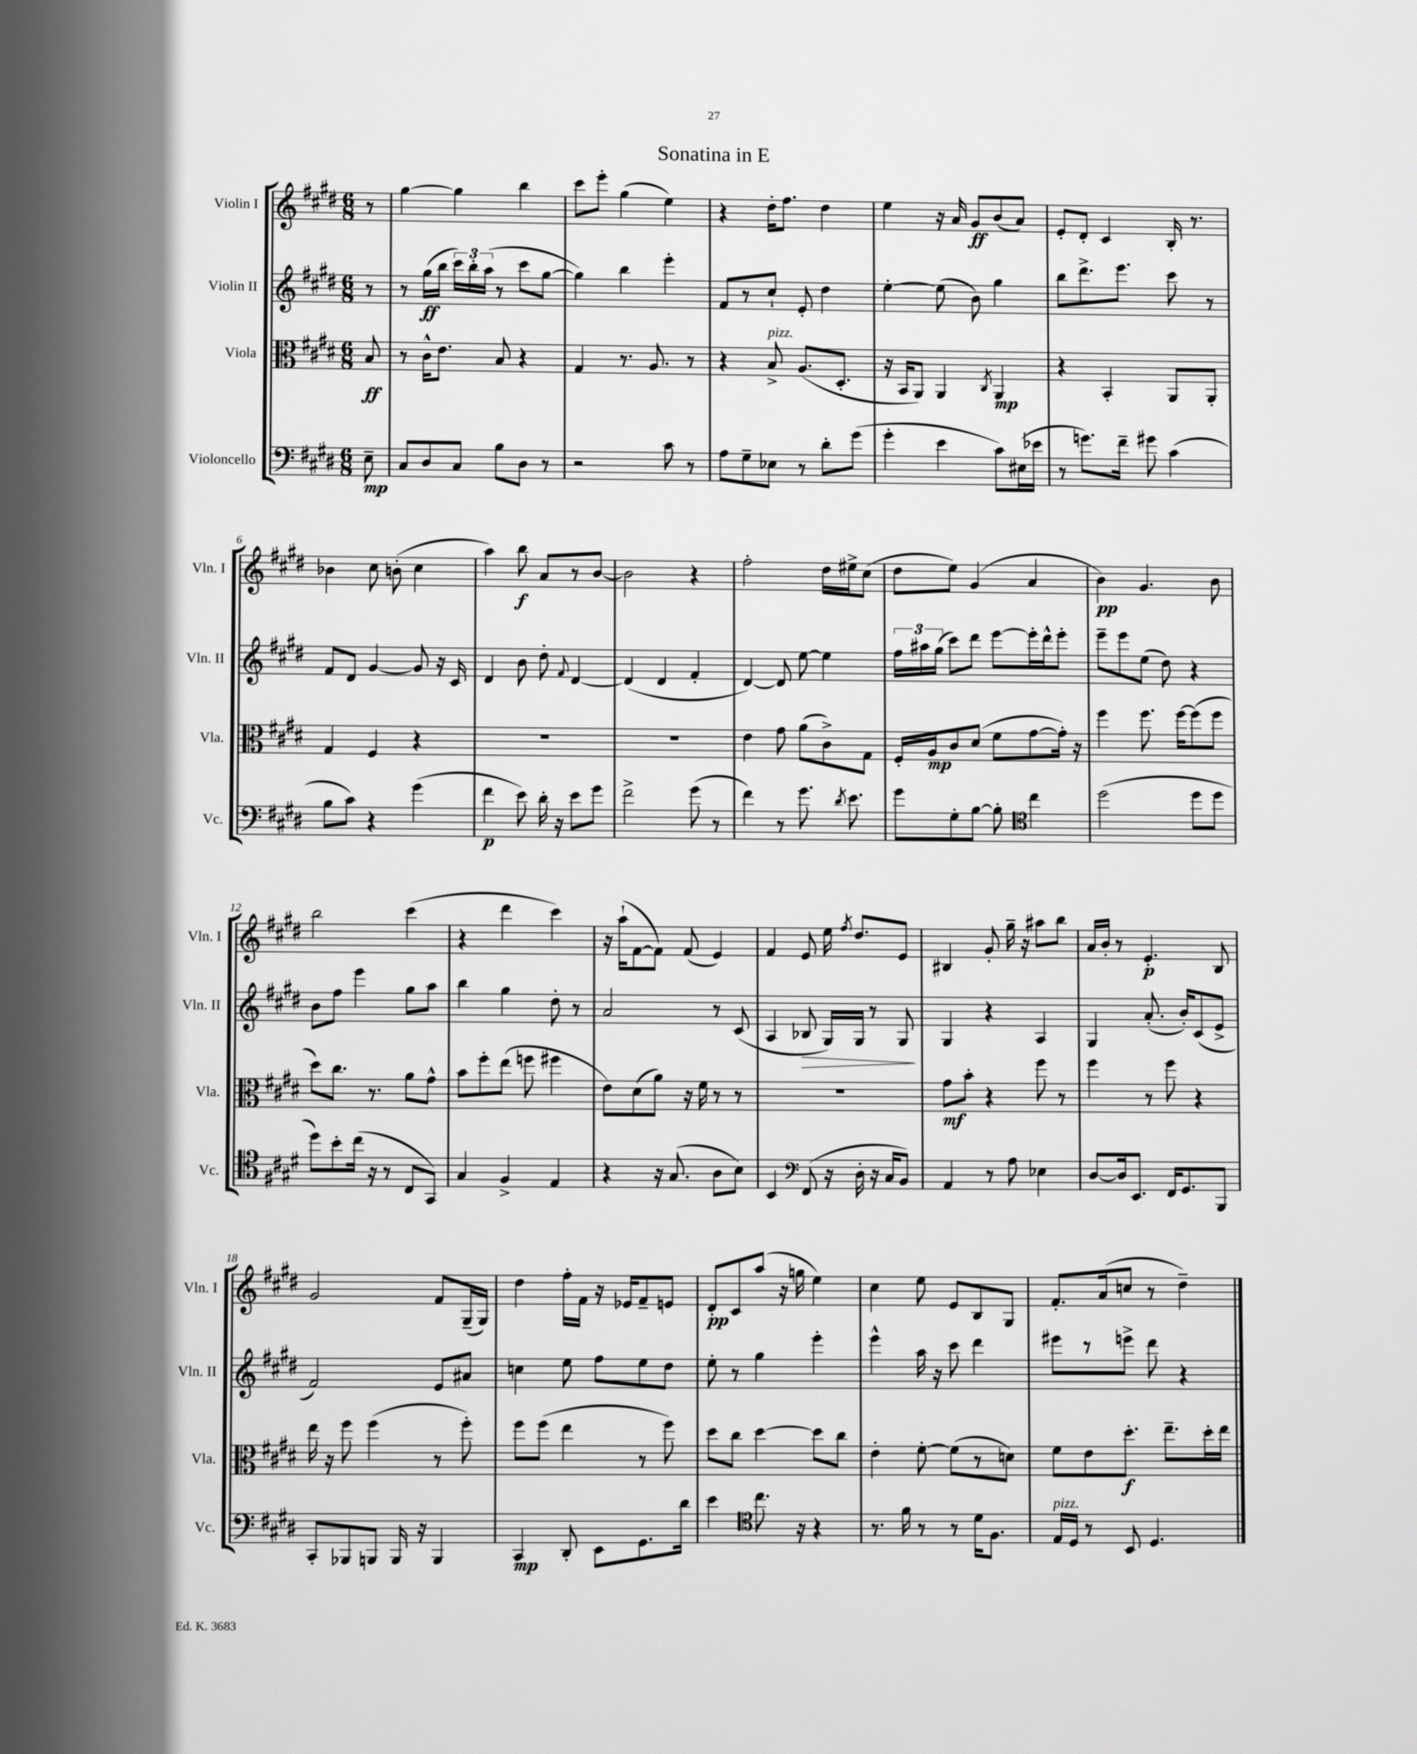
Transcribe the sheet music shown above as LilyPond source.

\header { title = "Sonatina in E" }
<<
\new StaffGroup <<
\new Staff = "s0" \with { instrumentName = "Violin I" shortInstrumentName = "Vln. I" } {
    \clef treble \key e \major \numericTimeSignature \time 6/8 \partial 8
    \autoBeamOff r8 |
    gis''4~ gis''4 b''4 |
    cis'''8[ e'''8]-. gis''4( e''4) |
    r4 dis''16[-. fis''8.] dis''4 |
    e''4 r16 a'16 gis'8[\ff b'8( a'8]) |
    e'8[-. dis'8]-. cis'4 b16-. r8. |
    bes'4 cis''8 b'8-.( cis''4 |
    a''4) b''8\f a'8[ r8 b'8]~ |
    b'2 r4 |
    fis''2-. dis''16[ eis''16-> cis''8]( |
    dis''8[ e''8]) gis'4( a'4 |
    b'4\pp) gis'4. b'8 |
    b''2 cis'''4( |
    r4 dis'''4 cis'''4) |
    r16 a''16[-!( fis'8~ fis'8]) fis'8( e'4) |
    fis'4 e'8 e''16 \acciaccatura { fis''8 } dis''8.[ e'8] |
    bis4 gis'8-. gis''16-- r16 ais''8[ b''8] |
    a'16[ b'16]-. r8 e'4.-.\p b8 |
    gis'2 fis'8[ gis16--( gis16]) |
    dis''4 fis''16[-. fis'16] r16 ees'16[ fis'8-- e'8] |
    dis'8[-.\pp cis'8 a''8]( r16 g''16 e''4) |
    cis''4 e''8 e'8[ b8 gis8] |
    fis'8.[-. a'16( c''8] r8 dis''4--) \bar "|." |
}
\new Staff = "s1" \with { instrumentName = "Violin II" shortInstrumentName = "Vln. II" } {
    \clef treble \key e \major \numericTimeSignature \time 6/8 \partial 8
    \autoBeamOff r8 |
    r8 gis''16[\ff( b''16] \tuplet 3/2 { cis'''16[) b''16-. a''16]( } r8 cis'''8[ gis''8]~ |
    gis''4) b''4 e'''4-. |
    fis'8[ r8 cis''8]-! e'8-. dis''4 |
    e''4~-. e''8( b'8) gis''4 |
    b''8[ dis'''8.-> e'''8.] cis'''8 r8 |
    fis'8[ dis'8] gis'4~ gis'8 r16 cis'16 |
    dis'4 b'8 dis''8-. \appoggiatura { fis'8 } dis'4~ |
    dis'4( dis'4 fis'4-. |
    dis'4~) dis'8 e''8~ e''4 |
    \tuplet 3/2 { fis''16[ ais''16 gis''16]( } cis'''8[) dis'''8] e'''8[~ e'''16-. dis'''16-^ e'''8]-. |
    e'''8[-- e'''8 e''8]( dis''8) r4 |
    b'8[ fis''8] e'''4 gis''8[ a''8] |
    b''4 gis''4 dis''8-. r8 |
    a'2 r8 cis'8( |
    a4 bes8\> gis16[) gis16] r8 gis8\! |
    gis4 r4 a4 |
    gis4 a'8.-.( b'16[-.) cis'8( e'8]-> |
    fis'2) e'8[ ais'8] |
    c''4 e''8 fis''8[ e''8 dis''8] |
    e''8-. r8 gis''4 e'''4-. |
    e'''4-^ a''16 r16 cis'''8 dis'''4 |
    eis'''8[ r8 e'''8]-> dis'''8 r4 \bar "|." |
}
\new Staff = "s2" \with { instrumentName = "Viola" shortInstrumentName = "Vla." } {
    \clef alto \key e \major \numericTimeSignature \time 6/8 \partial 8
    \autoBeamOff b8\ff |
    r8 cis'16[-^ e'8.] b8 r4 |
    gis4 r8. a8. r8 |
    r4 b8->^\markup { \italic "pizz." } a8.[( dis8.]-. |
    r16 b,16[ a,8]) a,4 \acciaccatura { cis8 } a,4\mp |
    r4 b,4-. a,8[ a,8]-. |
    gis4 fis4 r4 |
    R2. |
    R2. |
    e'4 gis'8 a'8[( cis'8->) gis8] |
    fis16[-. a16\mp cis'8 dis'8]( fis'8[ gis'8~ gis'16]-.) r16 |
    fis''4 fis''8. fis''16[~ fis''8( fis''8] |
    dis''8[) cis''8.] r8. a'8[ gis'8]-^ |
    b'8[ fis''8-. e''8]( f''8 fis''4 |
    e'8[) dis'8( a'8]) r16 fis'16 r8 r8 |
    R2. |
    gis'8[\mf b'8]-. r4 fis''8 r8 |
    fis''4 r8 fis''8 r4 |
    e''16 r16 fis''8 fis''4( r8 fis''8-.) |
    fis''8[ fis''8]( e''4 r8 fis''8) |
    dis''8[ cis''8] dis''4~ dis''8[ cis''8] |
    e'4-. fis'8~-. fis'8[( r8 d'8]) |
    fis'8[ e'8 dis''8.]-.\f e''8.[-- dis''16-. e''16] \bar "|." |
}
\new Staff = "s3" \with { instrumentName = "Violoncello" shortInstrumentName = "Vc." } {
    \clef bass \key e \major \numericTimeSignature \time 6/8 \partial 8
    \autoBeamOff e8--\mp |
    cis8[ dis8 cis8] b8[ dis8] r8 |
    r2 cis'8 r8 |
    a8[ gis8-- ees8] r8 dis'8[-. gis'8]( |
    gis'4-. e'4 cis'8[) eis16( ees'16] |
    r8 g'8.[) fis'16]-- gis'8 cis'4( |
    b8[ cis'8]) r4 gis'4( |
    fis'4\p e'8) dis'16-. r16 e'8[ gis'8] |
    fis'2-> gis'8( r8 |
    fis'4) r8 gis'8. \acciaccatura { dis'8 } e'8. |
    gis'8[ gis8-. b8]~ b8-. \clef tenor cis''4 |
    dis''2( dis''8[ dis''8] |
    dis''8[) b'8-. cis''16]( r16 r8 cis8[ gis,8]) |
    gis4 fis4-> e4 |
    r4 r16 gis8.( a8[ b8]) |
    b,4 \clef bass fis,8( r16 dis16-. r16 cis16[ b,8]) |
    a,4 r8 a8 ees4 |
    dis8[~ dis16 e,8.] fis,16[ gis,8. b,,8] |
    cis,8[-. bes,,8 b,,8] b,,16 r16 b,,4 |
    cis,4\mp dis,8-. e,8[ gis,8. dis'16] |
    e'4 \clef tenor cis''8. r16 r4 |
    r8. fis'16 r8 r8 dis'16[ fis8.] |
    e16[^\markup { \italic "pizz." } dis16] r8 b,8 dis4. \bar "|." |
}
>>
>>
